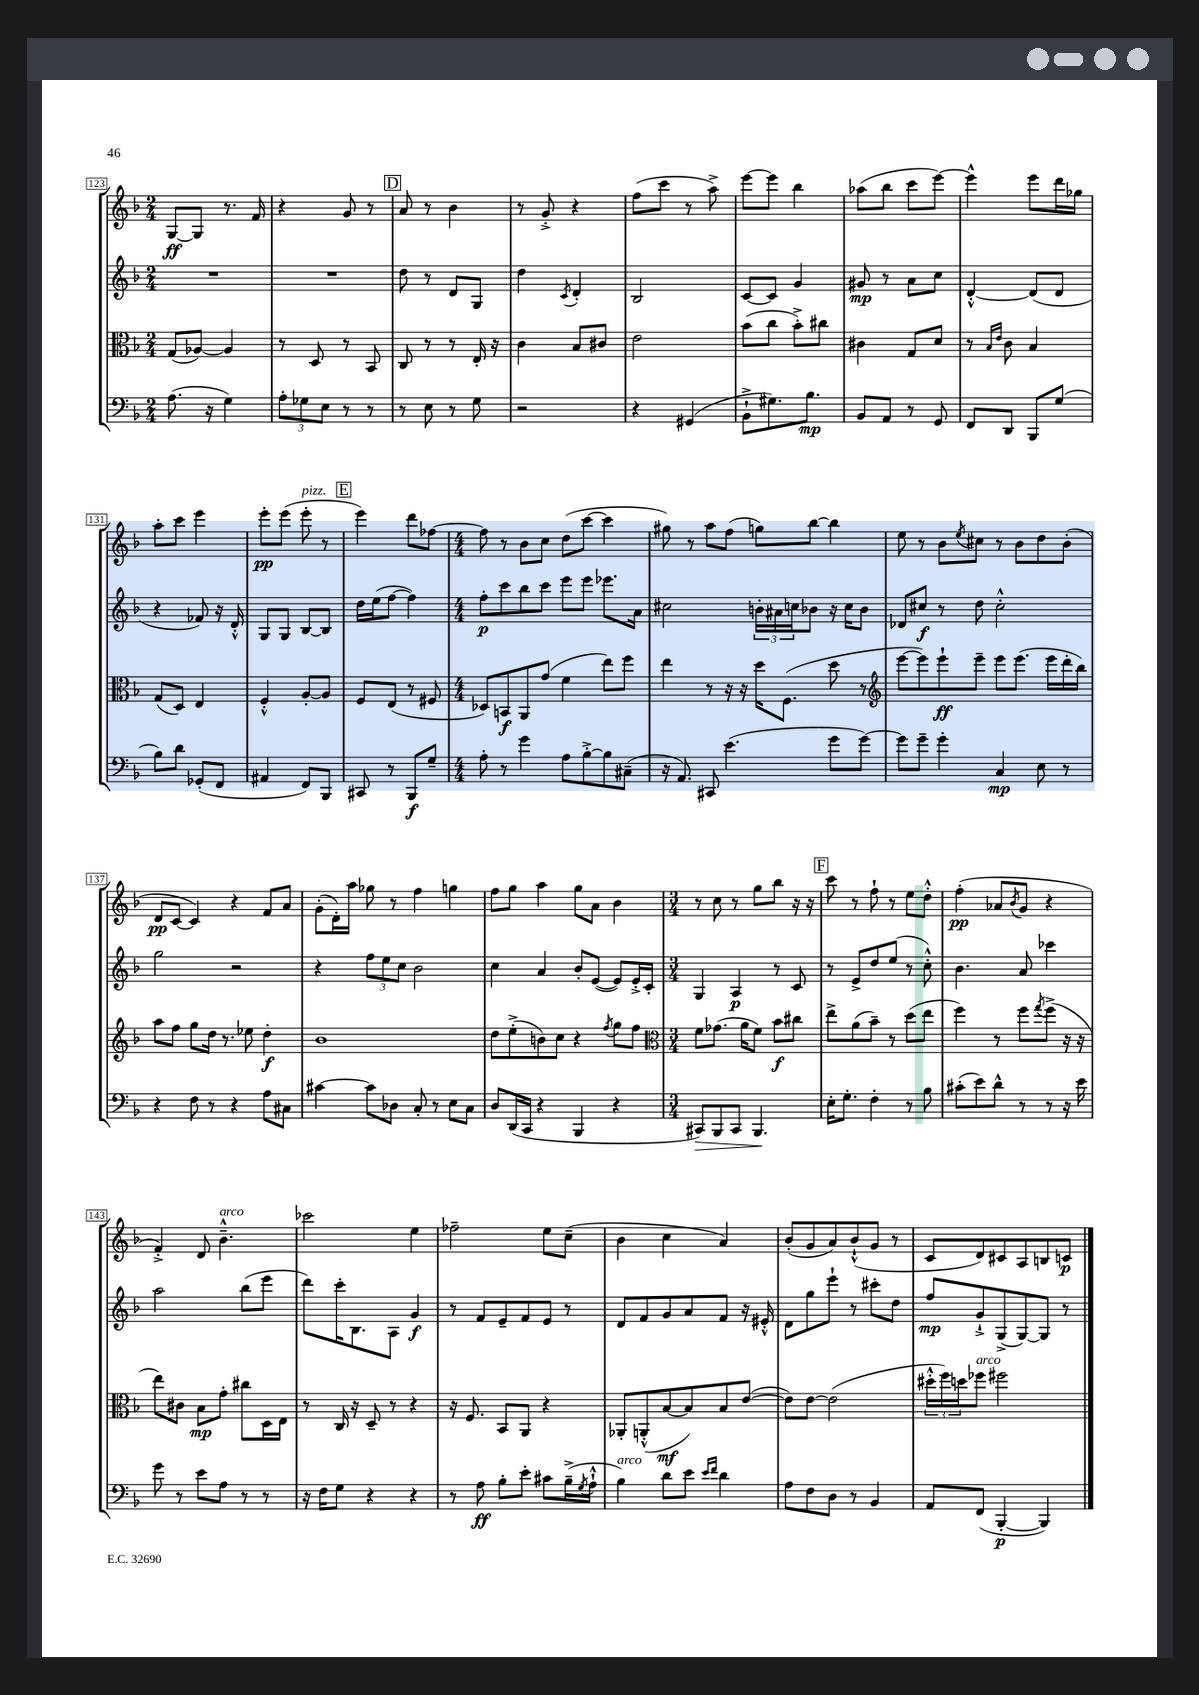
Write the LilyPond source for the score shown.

<<
\new StaffGroup <<
\new Staff = "s0" {
    \clef treble \key f \major \numericTimeSignature \time 2/4
    g8~\ff g8 r8. f'16 |
    r4 g'8 r8 |
    \mark \markup { \box "D" } a'8 r8 bes'4 |
    r8 g'8-.-> r4 |
    f''8( c'''8 r8 a''8->) |
    e'''8~ e'''8 bes''4 |
    aes''8( bes''8 c'''8 e'''8~) |
    e'''4-^ e'''8 d'''16 ges''16 |
    a''8-. c'''8 e'''4 |
    e'''8-.\pp e'''8( e'''8-.^\markup { \italic "pizz." } r8 |
    \mark \markup { \box "E" } e'''4) d'''8 fes''8~ |
    \numericTimeSignature \time 4/4 fes''8 r8 bes'8 c''8 d''8( c'''8~ c'''4 |
    gis''8) r8 a''8 f''8( g''8) bes''8~ bes''4 |
    e''8 r8 bes'8 \acciaccatura { e''8 } cis''8 r8 bes'8 d''8 bes'8-.( |
    d'8\pp c'8~ c'4) r4 f'8 a'8 |
    g'8-.( d'16-.) a''16 ges''8 r8 f''4 g''4 |
    f''8 g''8 a''4 g''8 a'8 bes'4 |
    \numericTimeSignature \time 3/4 r8 c''8 r8 g''8 bes''8 r16 r16 |
    \mark \markup { \box "F" } c'''8 r8 f''8-! r8 e''8 d''8-.-^ |
    f''4-.\pp( aes'8 \acciaccatura { bes'8 } g'8 r4 |
    f'4-.->) d'8 bes'4.---^^\markup { \italic "arco" } |
    ces'''2 e''4 |
    fes''2-- e''8 c''8--( |
    bes'4 c''4 a'4) |
    bes'8-.( g'8 a'8) bes'8-!-^( g'8 r8 |
    c'8 d'8) cis'8 a8 b8 c'8\p \bar "|." |
}
\new Staff = "s1" {
    \clef treble \key f \major \numericTimeSignature \time 2/4
    R2 |
    R2 |
    \mark \markup { \box "D" } d''8 r8 d'8 g8 |
    d''4 \acciaccatura { c'8 } d'4-. |
    bes2 |
    c'8~ c'8 g'4 |
    gis'8\mp r8 a'8 c''8 |
    d'4~-.-^ d'8( d'8 |
    r4 fes'8) r16 d'16-.-^ |
    g8 g8 bes8~ bes8 |
    \mark \markup { \box "E" } d''16 e''16( f''8~ f''4) |
    \numericTimeSignature \time 4/4 f''8-.\p c'''8 bes''8 c'''8 e'''8 e'''8 ees'''8. a'16 |
    cis''2 \tuplet 3/2 { b'16-. ais'16 c''16 } bes'8 r16 c''16 bes'8 |
    des'8 cis''8\f r8 d''8 cis''2-.-^ |
    g''2 r2 |
    r4 \tuplet 3/2 { f''8 e''8 c''8 } bes'2 |
    c''4 a'4 bes'8-. e'8~( e'8) e'16-.-> c'16-. |
    \numericTimeSignature \time 3/4 g4 a4\p r8 c'8 |
    \mark \markup { \box "F" } r8 e'8-> d''8 e''8( r8 c''8-.-^) |
    bes'4. a'8 ces'''4 |
    a''2 bes''8( e'''8 |
    d'''8) c'''16-. bes8. a8 g'4\f |
    r8 f'8 e'8-- f'8 e'8 r8 |
    d'8 f'8 g'8 a'8 f'8 r16 eis'16-.-^ |
    d'8 g''8 e'''8-! r8 cis'''8-. d''8 |
    f''8\mp g'8-!-> g8->( g8~) g8 r8 \bar "|." |
}
\new Staff = "s2" {
    \clef alto \key f \major \numericTimeSignature \time 2/4
    g8( aes8~) aes4 |
    r8 d8 r8 bes,8 |
    \mark \markup { \box "D" } c8 r8 r8 e16-. r16 |
    c'4 bes8 cis'8 |
    e'2 |
    bes'8( c''8 bes'8-.->) cis''8 |
    cis'4 g8 d'8 |
    r8 \grace { bes16 e'16 } c'8 bes4 |
    g8( d8) e4 |
    f4-.-^ a8~-. a8 |
    \mark \markup { \box "E" } f8 e8( r8 fis8 |
    \numericTimeSignature \time 4/4 des8) b,8\f a,8 g'8( f'4 e''8) f''8 |
    e''4 r8 r16 r16 d''16 f8.( d''8 r8 |
    \clef treble e'''8~ e'''8) e'''8-!\ff e'''8-- e'''8 e'''8.( e'''16 d'''16-. bes''16) |
    a''8 f''8 g''8 d''16 r8. ees''8 d''4-.\f |
    bes'1 |
    d''8 e''8-.->( b'8) c''8 r4 \acciaccatura { f''8 } g''8 f''8 |
    \numericTimeSignature \time 3/4 \clef alto f'8 ges'8.( a'16 f'8) bes'8\f cis''8 |
    \mark \markup { \box "F" } e''8-> a'8( bes'8--) r8 d''8( e''8 |
    f''4) r8 f''8 \acciaccatura { g''8 } f''8->( r16 r16 |
    e''8) cis'8 bes8\mp g'8-. cis''8 d16 e16 |
    r8 c16 r16 d8-- r8 r4 |
    r16 f8. bes,8 a,8 r4 |
    aes,8-. a,8-.-^( bes8~\mf bes8) bes8 e'8~( |
    e'8) e'8~ e'2( |
    \tuplet 3/2 { dis''16-.-^ f''16) d''16 } fes''8^\markup { \italic "arco" } fis''2 \bar "|." |
}
\new Staff = "s3" {
    \clef bass \key f \major \numericTimeSignature \time 2/4
    a8.( r16 g4) |
    \tuplet 3/2 { a8-. ges8 e8 } r8 r8 |
    \mark \markup { \box "D" } r8 e8 r8 g8 |
    r2 |
    r4 gis,4( |
    bes,8-!-> gis8.) bes8.\mp |
    bes,8 a,8 r8 g,8 |
    f,8 d,8 bes,,8 g8( |
    bes8) d'8 ges,8-.( f,8 |
    ais,4 f,8) bes,,8 |
    \mark \markup { \box "E" } cis,8 r8 bes,,8\f g8-- |
    \numericTimeSignature \time 4/4 a8-. r8 g'4 a8 bes8~-.-> bes8 cis8--( |
    r16 a,8.) cis,8 e'4.( g'8 g'8~) |
    g'8 g'8-- g'4-. c4\mp e8 r8 |
    r4 f8 r8 r4 a8 cis8 |
    cis'4~ cis'8 des8 c8-. r8 e8 c8 |
    d8 d,16( c,16 r4 bes,,4 r4 |
    \numericTimeSignature \time 3/4 cis,8\>) bes,,8 cis,8 bes,,4.\! |
    \mark \markup { \box "F" } e16-. g8.-. f4-. r8 bes8 |
    cis'8-.( e'8) d'8-^ r8 r8 r16 e'16 |
    g'8 r8 e'8 a8 r8 r8 |
    r16 f16 g8 r4 r4 |
    r8 a8\ff bes8-. e'8-. cis'8 bes16--->( \acciaccatura { g8 } a16-!-^ |
    bes4^\markup { \italic "arco" }) d'8 e'8 \grace { e'16 f'16 } d'4 |
    a8 f8 d8 r8 bes,4 |
    a,8 f,8( bes,,4~-.\p bes,,4) \bar "|." |
}
>>
>>
\layout { \context { \Score currentBarNumber = #123 \override BarNumber.stencil = #(make-stencil-boxer 0.1 0.3 ly:text-interface::print) } }
